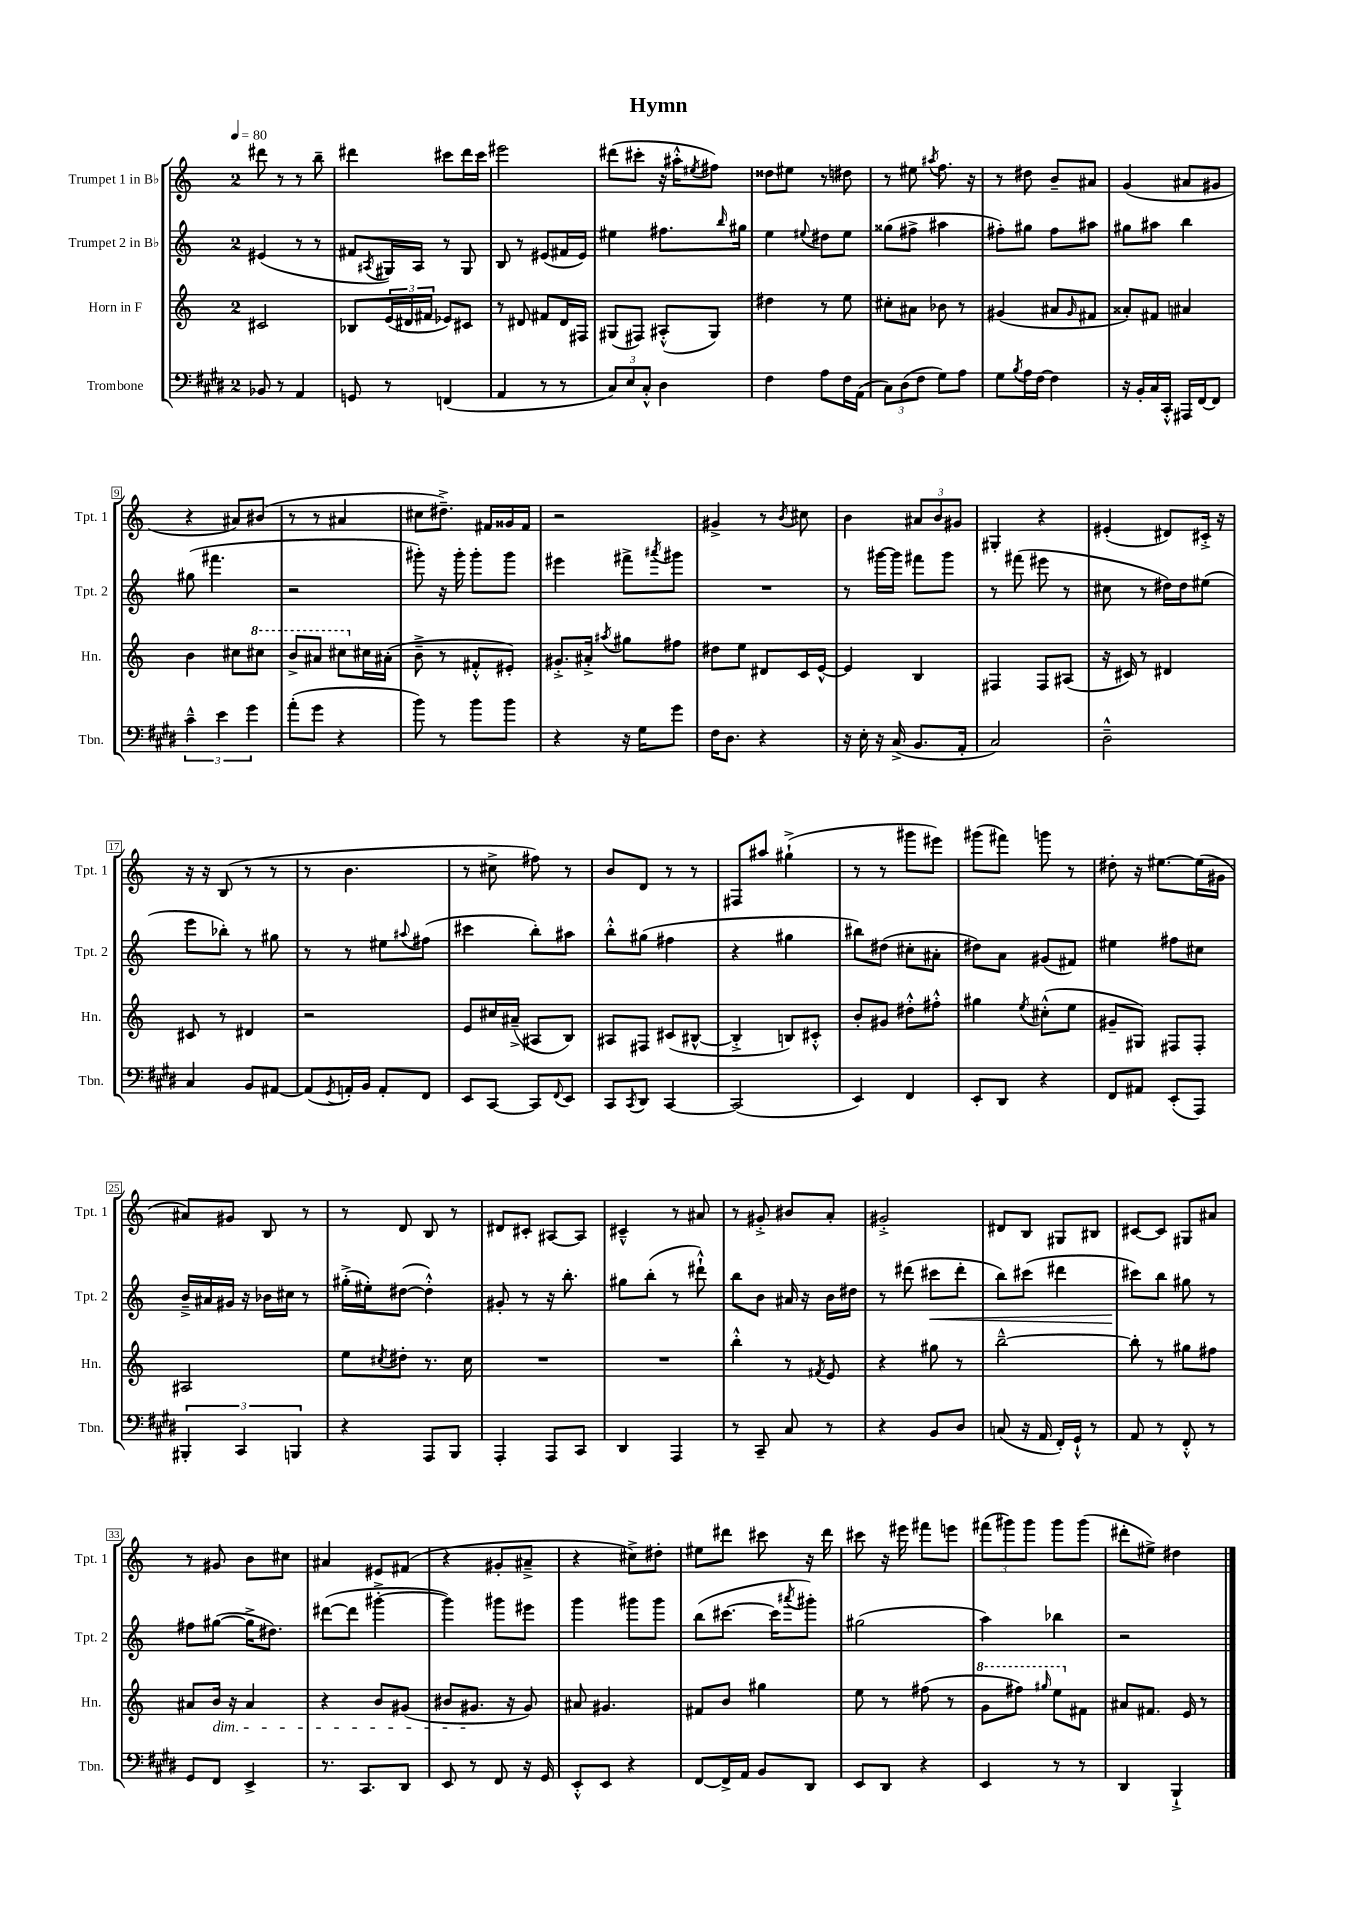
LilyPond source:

\header { title = "Hymn" }
<<
\new StaffGroup <<
\new Staff = "s0" \with { instrumentName = "Trumpet 1 in Bb" shortInstrumentName = "Tpt. 1" } {
    \clef treble \key c \major \once \override Staff.TimeSignature.style = #'single-digit \time 2/4 \tempo 4 = 80
    dis'''8 r8 r8 b''8-- |
    dis'''4 cis'''8 dis'''16 cis'''16 |
    eis'''2 |
    dis'''8( cis'''8-. r16 ais''16-.-^ \acciaccatura { eis''8 } fis''8) |
    disis''8 eis''8 r8 dis''8 |
    r8 eis''8 \acciaccatura { ais''8 } f''8. r16 |
    r8 dis''8 b'8-- ais'8 |
    g'4( ais'8 gis'8 |
    r4 ais'8) bis'8( |
    r8 r8 ais'4 |
    cis''8 dis''8.--->) fis'16 gisis'16 fis'16 |
    r2 |
    gis'4-> r8 \acciaccatura { b'8 } cis''8 |
    b'4 \tuplet 3/2 { ais'8 b'8 gis'8 } |
    gis4-. r4 |
    eis'4-.( dis'8) cis'16-.-> r16 |
    r16 r16 b8( r8 r8 |
    r8 b'4. |
    r8 cis''8-> fis''8) r8 |
    b'8 d'8 r8 r8 |
    fis8 ais''8 gis''4-!->( |
    r8 r8 gis'''8 eis'''8) |
    gis'''8( fis'''8) g'''8 r8 |
    dis''8-. r16 eis''8.~ eis''16( gis'16 |
    ais'8) gis'8 b8 r8 |
    r8 d'8 b8 r8 |
    dis'8 cis'8-. ais8~ ais8 |
    cis'4---^ r8 ais'8 |
    r8 gis'8-.-> bis'8 a'8-. |
    gis'2-.-> |
    dis'8 b8 gis8 bis8 |
    cis'8~ cis'8 gis8 ais'8 |
    r8 gis'8 b'8 cis''8 |
    ais'4 eis'8 fis'8( |
    r4 gis'8-. ais'8---> |
    r4 cis''8->) dis''8-. |
    eis''8 dis'''8 cis'''8 r16 dis'''16 |
    cis'''8 r16 eis'''16 fis'''8 e'''8 |
    \tuplet 3/2 { fis'''8( gis'''8) gis'''8 } gis'''8 gis'''8( |
    dis'''8-. eis''8->) dis''4 \bar "|." |
}
\new Staff = "s1" \with { instrumentName = "Trumpet 2 in Bb" shortInstrumentName = "Tpt. 2" } {
    \clef treble \key c \major \once \override Staff.TimeSignature.style = #'single-digit \time 2/4
    eis'4( r8 r8 |
    fis'8 \acciaccatura { ais8 } gis16) ais16 r8 gis8 |
    b8 r8 eis'8( fis'16 eis'16) |
    eis''4 fis''8. \grace { b''16 } gis''16 |
    e''4 \appoggiatura { eis''8 } dis''8 eis''8 |
    gisis''8( fis''8-> ais''4 |
    fis''8-.) gis''8 fis''8 ais''8 |
    gis''8 ais''8 b''4 |
    gis''8( fis'''4. |
    r2 |
    gis'''8-.) r16 gis'''16-. gis'''8-. gis'''8 |
    eis'''4 fis'''8-> \acciaccatura { ais'''8 } gis'''8 |
    R2 |
    r8 gis'''16~ gis'''16 fis'''8 gis'''8 |
    r8 fis'''8( eis'''8 r8 |
    cis''8 r8 dis''16) dis''16 eis''8( |
    e'''8 bes''8-.) r8 gis''8 |
    r8 r8 eis''8 \appoggiatura { ais''8 } fis''8( |
    cis'''4 b''8-.) ais''8 |
    b''8-.-^ gis''8( fis''4 |
    r4 gis''4 |
    bis''8) dis''8( cis''8-. ais'8-. |
    dis''8) a'8 gis'8( fis'8) |
    eis''4 fis''8 cis''8 |
    b'16---> ais'16 gis'16 r16 bes'16 cis''16 r8 |
    gis''16-.->( eis''16-.) dis''8~( dis''4-.-^) |
    gis'8-. r8 r16 b''8.-. |
    gis''8 b''8-.( r8 dis'''8-!-^) |
    b''8 b'8 ais'16 r16 b'16 dis''16 |
    r8 dis'''8( cis'''8\< dis'''8-. |
    b''8) cis'''8( dis'''4 |
    cis'''8\!) b''8 gis''8 r8 |
    fis''8 gis''8~( gis''16-> dis''8.) |
    dis'''8~( dis'''8 gis'''4~-.-> |
    gis'''4) gis'''8 eis'''8 |
    g'''4 gis'''8 gis'''8 |
    b''8( cis'''8.~ cis'''16 \acciaccatura { ais'''8 } gis'''8-.) |
    gis''2( |
    a''4) bes''4 |
    r2 \bar "|." |
}
\new Staff = "s2" \with { instrumentName = "Horn in F" shortInstrumentName = "Hn." } {
    \clef treble \key c \major \once \override Staff.TimeSignature.style = #'single-digit \time 2/4
    cis'2 |
    bes8 \tuplet 3/2 { e'16( dis'16 fis'16 } ees'8) cis'8 |
    r8 dis'8 fis'8 dis'16 fis16 |
    gis8( fis8) ais8-.-^( gis8) |
    dis''4 r8 e''8 |
    cis''8-. ais'8 bes'8 r8 |
    gis'4( ais'8 \grace { gis'16 } fis'8 |
    aisis'8-.) fis'8 ais'4 |
    b'4 cis''8 \ottava #1 cis'''8 |
    b''8-> ais''8 cis'''8 \ottava #0 cis''16 ais'16-.( |
    b'8---> r8 fis'8-.-^ eis'8-.) |
    gis'8.-.-> ais'16-.-> \acciaccatura { ais''8 } gis''8 fis''8 |
    dis''8 e''8 dis'8 c'16 e'16~-^ |
    e'4 b4 |
    fis4 fis8 ais8( |
    r16 cis'16) r8 dis'4 |
    cis'8 r8 dis'4 |
    r2 |
    e'8 cis''16 ais'16--->( ais8 b8) |
    ais8 fis8 cis'8( bis8~-^ |
    bis4-.-> b8) cis'8-.-^ |
    b'8-. gis'8 dis''8-.-^ fis''8-.-^ |
    gis''4 \acciaccatura { e''8 } cis''8-.-^( e''8 |
    gis'8-- gis8) fis8 fis8-. |
    ais2 |
    e''8 \acciaccatura { cis''8 } dis''8-. r8. cis''16 |
    R2 |
    R2 |
    b''4-.-^ r8 \acciaccatura { fis'8 } e'8 |
    r4 gis''8 r8 |
    b''2~---^ |
    b''8-. r8 gis''8 fis''8 |
    ais'8 b'16\dim r16 ais'4 |
    r4 b'8 gis'8( |
    bis'8 gis'8.\! r16 gis'8) |
    ais'8 gis'4. |
    fis'8 b'8 gis''4 |
    e''8 r8 fis''8( r8 |
    \ottava #1 g''8 fis'''8) \grace { gis'''16 } e'''8 \ottava #0 fis'8 |
    ais'8 fis'8. e'16 r8 \bar "|." |
}
\new Staff = "s3" \with { instrumentName = "Trombone" shortInstrumentName = "Tbn." } {
    \clef bass \key e \major \once \override Staff.TimeSignature.style = #'single-digit \time 2/4
    bes,8 r8 a,4 |
    g,8 r8 f,4( |
    a,4 r8 r8 |
    \tuplet 3/2 { cis8) e8 cis8-.-^ } dis4 |
    fis4 a8 fis16 a,16( |
    \tuplet 3/2 { cis8) dis8( fis8 } gis8) a8 |
    gis8 \acciaccatura { b8 } a16 fis16~ fis4 |
    r16 b,16-. cis16 cis,16-.-^ ais,,16 fis,16~ fis,8 |
    \tuplet 3/2 { cis'4---^ e'4 gis'4 } |
    a'8-.( gis'8 r4 |
    b'8) r8 b'8 b'8 |
    r4 r16 gis16 gis'8 |
    fis16 dis8. r4 |
    r16 e16-. r16 cis16->( b,8. a,16-. |
    cis2) |
    dis2---^ |
    cis4 b,8 ais,8~ |
    ais,8( \acciaccatura { gis,8 } a,16-.) b,16 a,8-. fis,8 |
    e,8 cis,8~ cis,8 \appoggiatura { fis,8 } e,8 |
    cis,8 \acciaccatura { cis,8 } dis,8 cis,4~ |
    cis,2( |
    e,4) fis,4 |
    e,8-. dis,8 r4 |
    fis,8 ais,8 e,8-.( a,,8) |
    \tuplet 3/2 { bis,,4-. cis,4 b,,4 } |
    r4 a,,8 b,,8 |
    a,,4-. a,,8 cis,8 |
    dis,4 a,,4 |
    r8 cis,8-- cis8 r8 |
    r4 b,8 dis8 |
    c8( r16 a,16 fis,16-.) gis,16-!-^ r8 |
    a,8 r8 fis,8-.-^ r8 |
    gis,8 fis,8 e,4-> |
    r8. cis,8. dis,8 |
    e,8 r8 fis,8 r16 gis,16 |
    e,8-.-^ e,8 r4 |
    fis,8~ fis,16-> a,16 b,8 dis,8 |
    e,8 dis,8 r4 |
    e,4 r8 r8 |
    dis,4 b,,4-!-> \bar "|." |
}
>>
>>
\layout { \context { \Score \override BarNumber.stencil = #(make-stencil-boxer 0.1 0.3 ly:text-interface::print) } }
